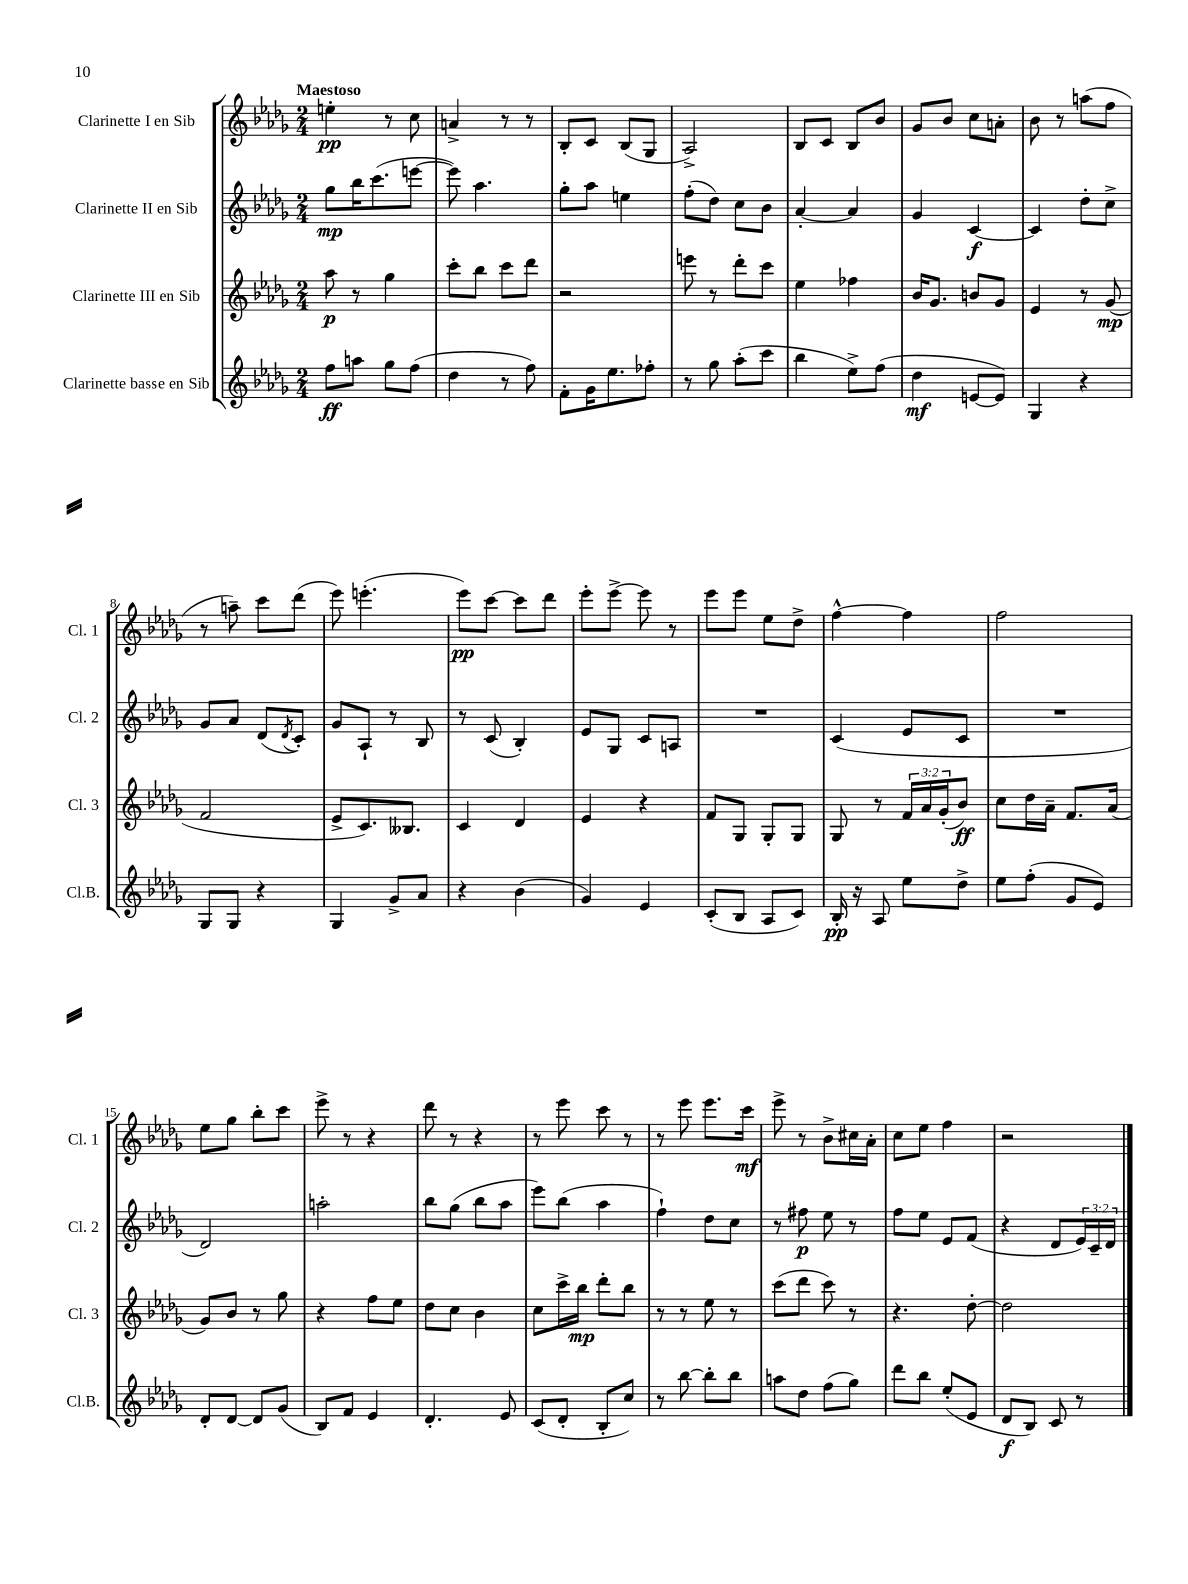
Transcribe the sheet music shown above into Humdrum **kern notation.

**kern	**kern	**kern	**kern
*staff4	*staff3	*staff2	*staff1
*clefG2	*clefG2	*clefG2	*clefG2
*k[b-e-a-d-g-]	*k[b-e-a-d-g-]	*k[b-e-a-d-g-]	*k[b-e-a-d-g-]
*M2/4	*M2/4	*M2/4	*M2/4
8ff\L	8aa-\	8gg-\L	4ee'\
8aa\J	8r	16bb-\K	.
.	.	(8.ccc\	.
8gg-\L	4gg-\	.	8r
(8ff\J	.	[8eee\J	8cc\
=	=	=	=
4dd-\	8ccc'\L	8eee\])	4a^/
.	8bb-\J	4.aa-\	.
8r	8ccc\L	.	8r
8ff\)	8ddd-\J	.	8r
=	=	=	=
8f'\L	2r	8gg-'\L	8B-'/L
16g-\K	.	8aa-\J	8c/J
8.ee-\	.	.	.
.	.	4ee\	(8B-/L
8ff-'\J	.	.	8G-/J
=	=	=	=
8r	8eee\	(8ff'\L	2A-^/)
8gg-\	8r	8dd-\J)	.
(8aa-'\L	8ddd-'\L	8cc\L	.
8ccc\J	8ccc\J	8b-\J	.
=	=	=	=
4bb-\	4ee-\	[4a-'/	8B-/L
.	.	.	8c/J
8ee-^\L)	4ff-\	4a-/]	8B-/L
(8ff\J	.	.	8b-/J
=	=	=	=
4dd-\	16b-/LK	4g-/	8g-/L
.	8.g-/J	.	.
.	.	.	8b-/J
[8e/L	8b/L	[4c/	8cc\L
8e/]J)	8g-/J	.	8a'\J
=	=	=	=
4G-/	4e-/	4c/]	8b-\
.	.	.	8r
4r	8r	8dd-'\L	(8aa\L
.	(8g-/	8cc^\J	8ff\J
=	=	=	=
8G-/L	2f/	8g-/L	8r
8G-/J	.	8a-/J	8aa~\)
4r	.	(8d-/L	8ccc\L
.	.	8qd-/	.
.	.	8c'/J)	(8ddd-\J
=	=	=	=
4G-/	8e-^/L	8g-/L	8eee-\)
.	8.c/)	8A-`/J	(4.eee'\
8g-^/L	.	8r	.
.	8.B--/J	.	.
8a-/J	.	8B-/	.
=	=	=	=
4r	4c/	8r	8eee-\L)
.	.	(8c/	[8ccc\J
(4b-\	4d-/	4B-'/)	8ccc\]L
.	.	.	8ddd-\J
=	=	=	=
4g-/)	4e-/	8e-/L	8eee-'\L
.	.	8G-/J	[8eee-^\J
4e-/	4r	8c/L	8eee-\]
.	.	8A/J	8r
=	=	=	=
(8c'/L	8f/L	2r	8eee-\L
8B-/J	8G-/J	.	8eee-\J
8A-/L	8G-'/L	.	8ee-\L
8c/J)	8G-/J	.	8dd-^\J
=	=	=	=
16B-'/	8G-/	(4c/	[4ff^^\
16r	.	.	.
8A-/	8r	.	.
8ee-\L	24f/LL	8e-/L	4ff\]
.	24a-/	.	.
.	(24g-'/J	.	.
8dd-^\J	8b-/J)	8c/J	.
=	=	=	=
8ee-\L	8cc\L	2r	2ff\
(8ff'\J	16dd-\L	.	.
.	16a-~\JJ	.	.
8g-/L	8.f/L	.	.
8e-/J)	.	.	.
.	(16a-/Jk	.	.
=	=	=	=
8d-'/L	8g-/L)	2d-/)	8ee-\L
[8d-/J	8b-/J	.	8gg-\J
8d-/]L	8r	.	8bb-'\L
(8g-/J	8gg-\	.	8ccc\J
=	=	=	=
8B-/L)	4r	2aa'\	8eee-^\
8f/J	.	.	8r
4e-/	8ff\L	.	4r
.	8ee-\J	.	.
=	=	=	=
4.d-'/	8dd-\L	8bb-\L	8ddd-\
.	8cc\J	(8gg-\J	8r
.	4b-\	8bb-\L	4r
8e-/	.	8aa-\J	.
=	=	=	=
(8c/L	8cc\L	8eee-\L)	8r
8d-'/J	16ccc^\L	(8bb-\J	8eee-\
.	16bb-\JJ	.	.
8B-'/L	8ddd-'\L	4aa-\	8ccc\
8cc/J)	8bb-\J	.	8r
=	=	=	=
8r	8r	4ff`\)	8r
[8bb-\	8r	.	8eee-\
8bb-'\]L	8ee-\	8dd-\L	8.eee-\L
8bb-\J	8r	8cc\J	.
.	.	.	16ccc\Jk
=	=	=	=
8aa\L	(8ccc\L	8r	8eee-^\
8dd-\J	8ddd-\J	8ff#\	8r
(8ff\L	8ccc\)	8ee-\	8b-^\L
8gg-\J)	8r	8r	16cc#\L
.	.	.	16a-'\JJ
=	=	=	=
8ddd-\L	4.r	8ff\L	8cc\L
8bb-\J	.	8ee-\J	8ee-\J
(8ee-'/L	.	8e-/L	4ff\
8e-/J	[8dd-'\	(8f/J	.
=	=	=	=
8d-/L	2dd-\]	4r	2r
8B-/J)	.	.	.
8c/	.	8d-/L	.
8r	.	24e-/L)	.
.	.	24c~/	.
.	.	24d-/JJ	.
==	==	==	==
*-	*-	*-	*-
